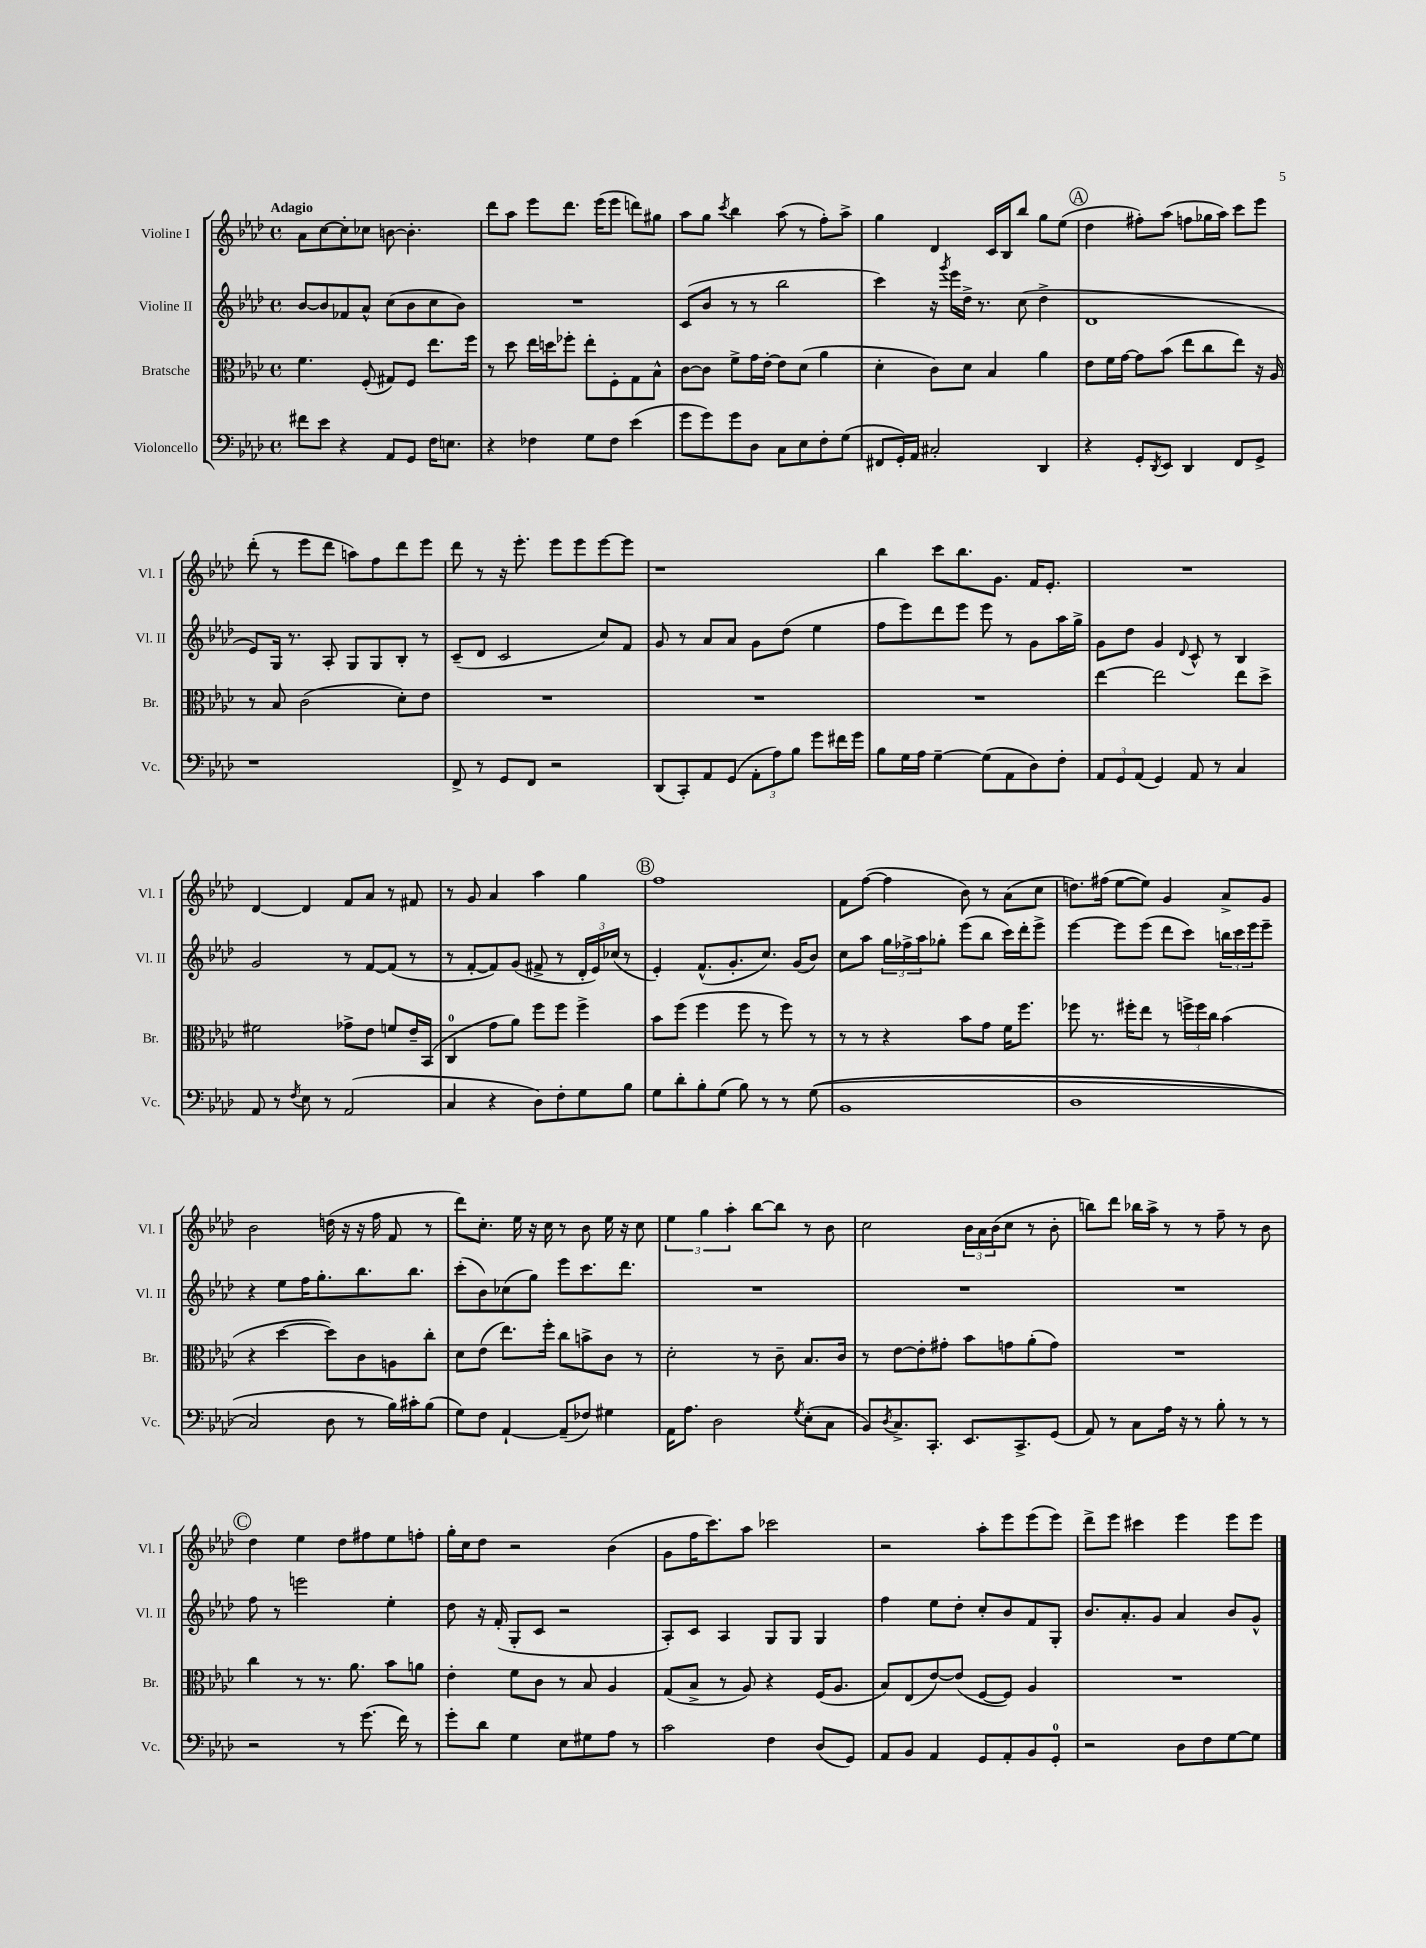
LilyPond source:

<<
\new StaffGroup <<
\new Staff = "s0" \with { instrumentName = "Violine I" shortInstrumentName = "Vl. I" } {
    \clef treble \key aes \major \defaultTimeSignature \time 4/4 \tempo "Adagio"
    aes'8 c''8~ c''8-. ces''8 b'8~ b'4.-. |
    des'''8 aes''8 ees'''8 des'''8. ees'''16( ees'''8 d'''8) gis''8 |
    aes''8 g''8 \acciaccatura { c'''8 } bes''4 aes''8( r8 f''8-.) aes''8-> |
    g''4 des'4 c'16 bes16 bes''8 g''8 ees''8( |
    \mark \markup { \circle "A" } des''4 fis''8-.) aes''8( f''8 ges''16 aes''16) c'''8 ees'''8 |
    des'''8-.( r8 ees'''8 des'''8 a''8) f''8 des'''8 ees'''8 |
    des'''8 r8 r16 ees'''8.-. ees'''8 ees'''8 ees'''8~ ees'''8 |
    r1 |
    bes''4 c'''8 bes''8. g'8. f'16 ees'8.-. |
    R1 |
    des'4~ des'4 f'8 aes'8 r8 fis'8 |
    r8 g'8 aes'4 aes''4 g''4 |
    \mark \markup { \circle "B" } f''1 |
    f'8 f''8~( f''4 bes'8) r8 aes'8( c''8 |
    d''8.) fis''16( ees''8~ ees''8) g'4 aes'8-> g'8 |
    bes'2 d''16( r16 r16 f''16 f'8 r8 |
    des'''8) c''8.-. ees''16 r16 c''16 r8 bes'8 ees''16 r16 c''8 |
    \tuplet 3/2 { ees''4 g''4 aes''4-. } bes''8~ bes''8 r8 bes'8 |
    c''2 \tuplet 3/2 { bes'16 aes'16 bes'16( } c''8 r8 bes'8-. |
    b''8) des'''8 bes''16 aes''16-> r8 r8 f''8-- r8 bes'8 |
    \mark \markup { \circle "C" } des''4 ees''4 des''8 fis''8 ees''8 f''8-. |
    g''16-. c''16 des''8 r2 bes'4( |
    g'8 f''16 c'''8.) aes''8 ces'''2 |
    r2 aes''8-. ees'''8 ees'''8( ees'''8) |
    des'''8-> ees'''8 cis'''4 ees'''4 ees'''8 ees'''8 \bar "|." |
}
\new Staff = "s1" \with { instrumentName = "Violine II" shortInstrumentName = "Vl. II" } {
    \clef treble \key aes \major \defaultTimeSignature \time 4/4
    bes'8~ bes'8 fes'8 aes'8-^ c''8( bes'8 c''8 bes'8) |
    R1 |
    c'8( bes'8 r8 r8 bes''2 |
    c'''4) r16 \acciaccatura { g'''8 } ees'''16 des''16-> r8. c''8( des''4-> |
    \mark \markup { \circle "A" } des'1 |
    ees'8) g16 r8. aes8-. g8 g8 bes8-. r8 |
    c'8--( des'8 c'2 c''8) f'8 |
    g'8 r8 aes'8 aes'8 g'8 des''8( ees''4 |
    f''8 ees'''8) des'''8 ees'''8 ees'''8 r8 g'8 aes''16 g''16-> |
    g'8 des''8 g'4 \appoggiatura { des'8 } c'8-^ r8 bes4 |
    g'2 r8 f'8~ f'8( r8 |
    r8 f'8~-. f'8) g'8( fis'8-> r8 \tuplet 3/2 { des'16-. ees'16) ces''16( } r8 |
    \mark \markup { \circle "B" } ees'4-.) f'8.-^( g'8.-. c''8.) g'16( bes'8) |
    c''8 aes''8 \tuplet 3/2 { g''16 fes''16-> aes''16 } ges''8-. ees'''8( bes''8 c'''16) des'''16-. ees'''8-> |
    ees'''4~ ees'''8 ees'''8( des'''8 c'''8) \tuplet 3/2 { b''16 c'''16 ees'''16 } ees'''8-- |
    r4 ees''8 f''16 g''8.-. bes''8. bes''8. |
    c'''8-.( bes'8) ces''8( g''8) ees'''8 c'''8. des'''8. |
    R1 |
    R1 |
    R1 |
    \mark \markup { \circle "C" } f''8 r8 e'''2 ees''4-. |
    des''8 r16 f'16-.( g8-. c'8 r2 |
    aes8-.) c'8 aes4 g8 g8 g4 |
    f''4 ees''8 des''8-. c''8-. bes'8 f'8 g8-. |
    bes'8. aes'8.-. g'8 aes'4 bes'8 g'8-^ \bar "|." |
}
\new Staff = "s2" \with { instrumentName = "Bratsche" shortInstrumentName = "Br." } {
    \clef alto \key aes \major \defaultTimeSignature \time 4/4
    f'4. f8-.( gis8) f8 ees''8. f''16 |
    r8 des''8 ees''16 d''16 fes''8-. ees''8-. f8-. g8 bes8-^ |
    c'8~ c'8 f'8-> g'16 ees'16~-. ees'8 des'8( aes'4 |
    des'4-. c'8) des'8 bes4 aes'4 |
    \mark \markup { \circle "A" } ees'8 f'16 g'16~ g'8 bes'8( ees''8 c''8 ees''8) r16 aes16 |
    r8 bes8 c'2( des'8-.) ees'8 |
    R1 |
    R1 |
    R1 |
    ees''4~ ees''2 ees''8 des''8-> |
    fis'2 ges'8-> ees'8 f'8 ees'16-- bes,16( |
    c4-0 g'8 aes'8) f''8 f''8 f''4-> |
    \mark \markup { \circle "B" } bes'8 f''8( f''4 f''8 r8 f''8) r8 |
    r8 r8 r4 bes'8 g'8 f'16 f''8. |
    fes''8 r8. fis''16-. ees''8 r8 \tuplet 3/2 { f''16-> f''16 c''16 } bes'4( |
    r4 des''4~ des''8) c'8 a8 c''8-. |
    des'8 ees'8( ees''8.) f''16-. c''8 b'8-> c'8 r8 |
    des'2-. r8 c'8-- bes8. c'16 |
    r8 ees'8~ ees'8-. gis'8-. bes'8 g'8 aes'8-.( g'8) |
    R1 |
    \mark \markup { \circle "C" } c''4 r8 r8. aes'8. bes'8 a'8 |
    ees'4-. f'8 c'8 r8 bes8 aes4 |
    g8( bes8-> r8 aes8) r4 f16( aes8. |
    bes8) ees8( ees'8~) ees'8( f8~ f8) aes4 |
    R1 \bar "|." |
}
\new Staff = "s3" \with { instrumentName = "Violoncello" shortInstrumentName = "Vc." } {
    \clef bass \key aes \major \defaultTimeSignature \time 4/4
    fis'8 ees'8 r4 aes,8 g,8 f16 e8. |
    r4 fes4 g8 fes8 ees'4( |
    g'8 g'8) g'8 des8 c8 ees8 f8-. g8( |
    fis,8 g,16-.) aes,16 cis2-. des,4 |
    \mark \markup { \circle "A" } r4 g,8-. \acciaccatura { des,8 } ees,8 des,4 f,8 g,8-> |
    r1 |
    f,8-> r8 g,8 f,8 r2 |
    des,8( c,8-.) aes,8 g,8( \tuplet 3/2 { aes,8-. aes8) bes8 } g'8 fis'16 g'16 |
    bes8 g16 aes16 g4~-- g8( aes,8 des8) f8-. |
    \tuplet 3/2 { aes,8 g,8 aes,8( } g,4) aes,8 r8 c4 |
    aes,8 r8 \acciaccatura { f8 } ees8 r8 aes,2( |
    c4 r4 des8) f8-. g8 bes8 |
    \mark \markup { \circle "B" } g8 des'8-. bes8-. g8( bes8) r8 r8 g8(\( |
    bes,1 |
    des1 |
    c2) des8 r8 bes16\) cis'16-. bes8( |
    g8) f8 aes,4~-! aes,8--( fes8) gis4 |
    aes,16 aes8. des2 \acciaccatura { g8 } ees8-.( c8 |
    bes,8) \acciaccatura { des8 } c8.-> c,8.-. ees,8. c,8.-> g,8( |
    aes,8) r8 c8 aes16 r16 r8 bes8-. r8 r8 |
    \mark \markup { \circle "C" } r2 r8 g'8.( f'16) r8 |
    g'8-. des'8 g4 ees8 gis8 aes8 r8 |
    c'2 f4 des8( g,8) |
    aes,8 bes,8 aes,4 g,8 aes,8-. bes,8 g,8-0-. |
    r2 des8 f8 g8~ g8 \bar "|." |
}
>>
>>
\layout { \context { \Score \remove "Bar_number_engraver" } }
